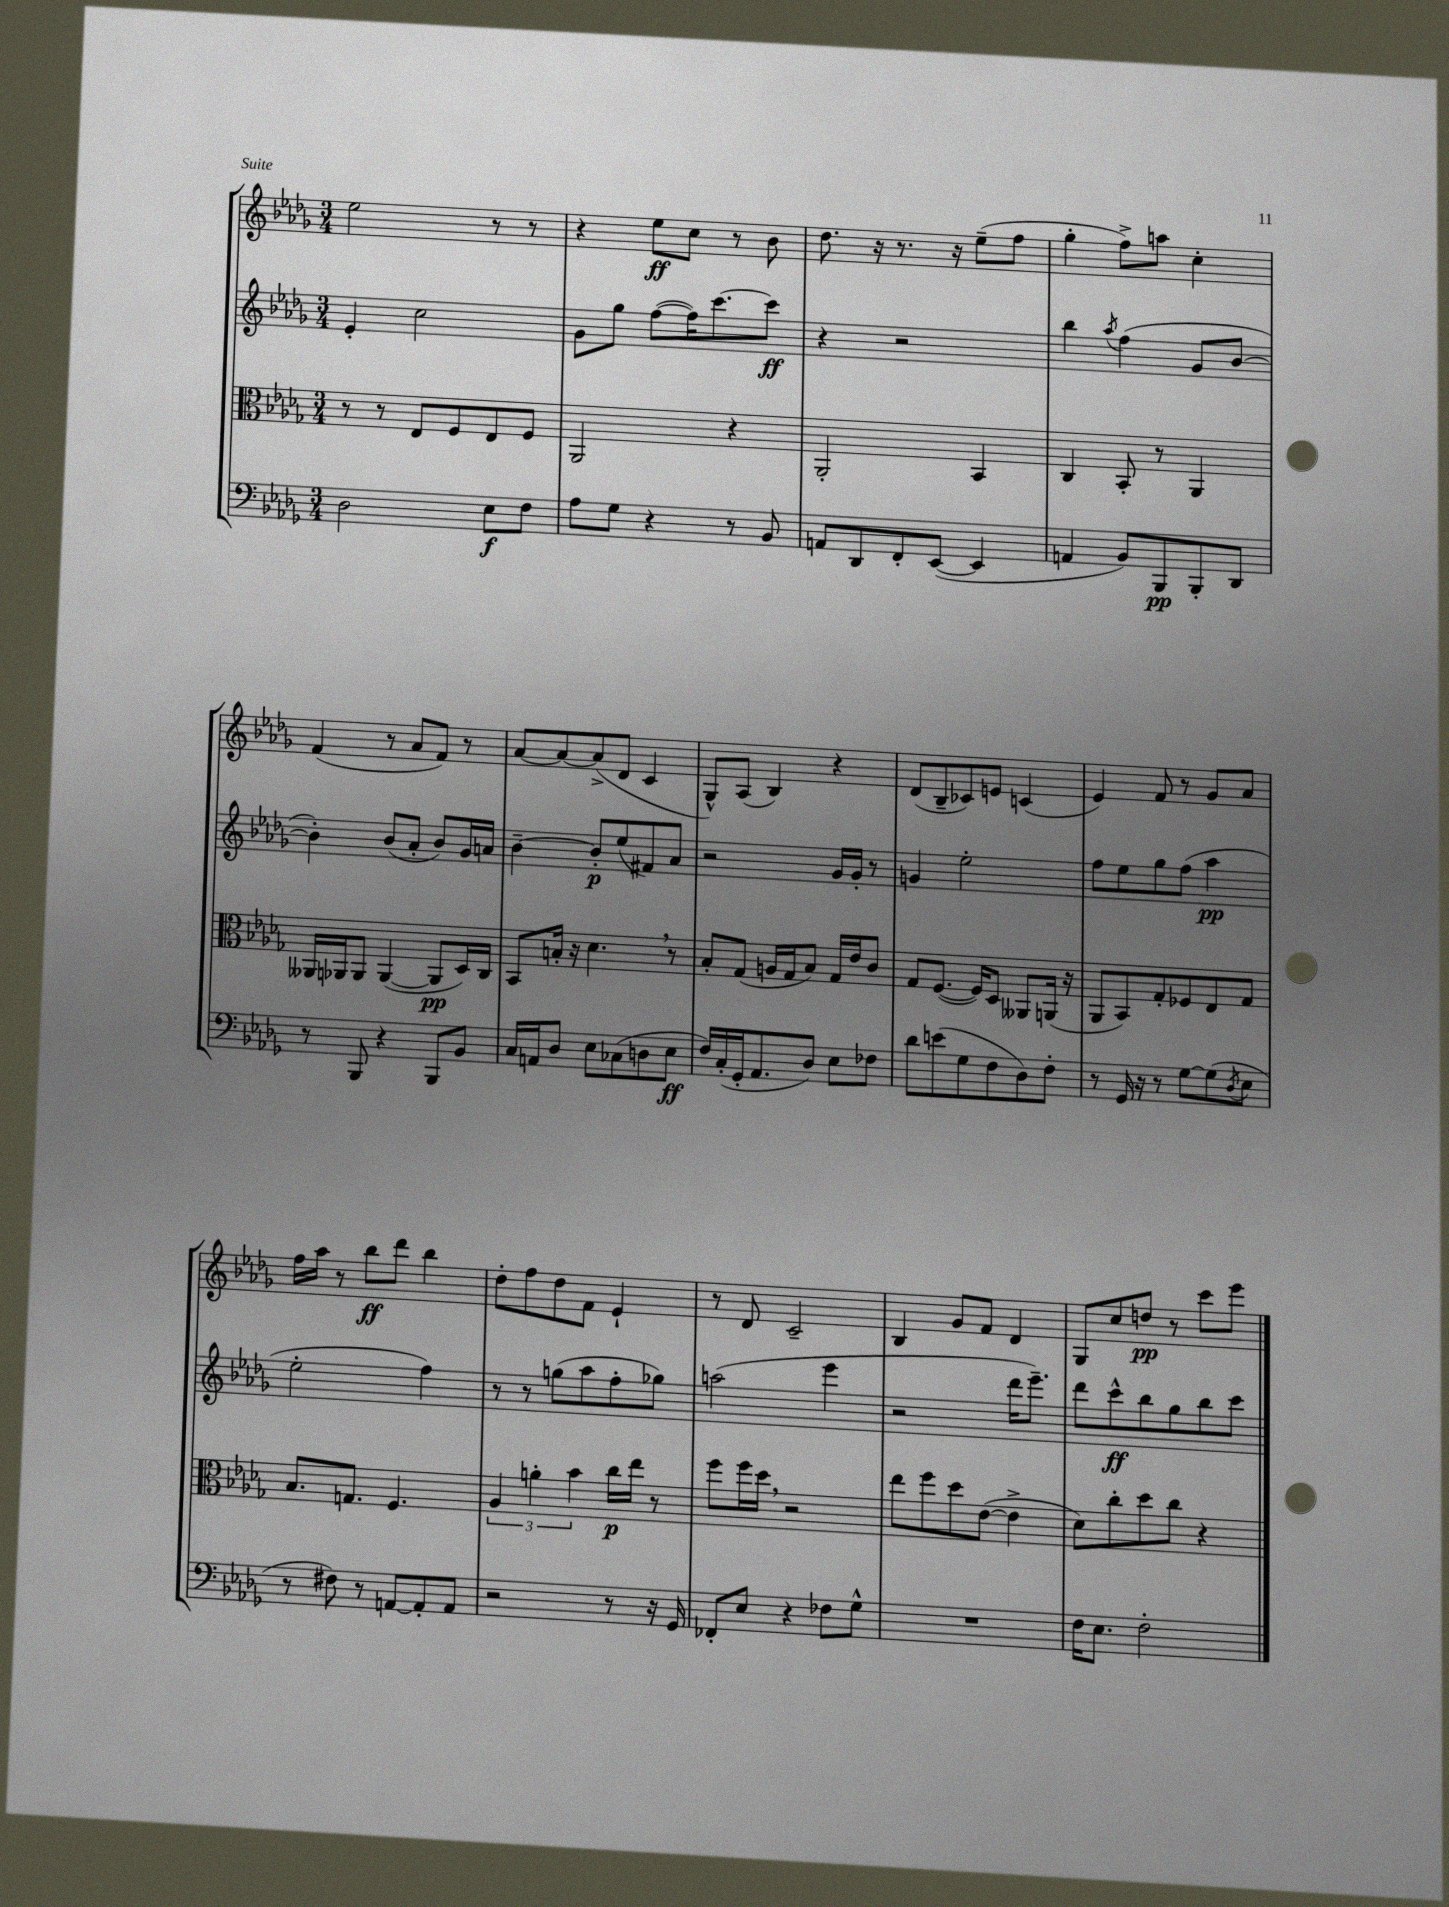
<<
\new StaffGroup <<
\new Staff = "s0" {
    \clef treble \key des \major \numericTimeSignature \time 3/4
    ees''2 r8 r8 |
    r4 ees''8\ff c''8 r8 bes'8 |
    des''8. r16 r8. r16 ees''8--( f''8 |
    ges''4-. f''8->) a''8 c''4-. |
    f'4( r8 aes'8 f'8) r8 |
    aes'8~ aes'8~ aes'8->( des'8 c'4 |
    ges8-^) aes8( bes4) r4 |
    des'8( bes8-- ces'8) e'8 c'4( |
    ees'4) f'8 r8 ges'8 aes'8 |
    f''16 aes''16 r8 bes''8\ff des'''8 bes''4 |
    des''8-. f''8 des''8 f'8 ees'4-! |
    r8 des'8 c'2-- |
    bes4 ges'8 f'8 des'4 |
    ges8 c''8 d''8\pp r8 c'''8 ees'''8 \bar "|." |
}
\new Staff = "s1" {
    \clef treble \key des \major \numericTimeSignature \time 3/4
    ees'4-. c''2 |
    ges'8 ges''8 f''8~( f''16) c'''8.~ c'''8\ff |
    r4 r2 |
    bes''4 \acciaccatura { aes''8 } f''4( ges'8 bes'8~ |
    bes'4-.) bes'8( aes'8-. bes'8) ges'16 a'16 |
    bes'4~-- bes'8-.\p ees''8( fis'8) aes'8 |
    r2 ges'16 ges'16-. r8 |
    g'4 ees''2-. |
    f''8 ees''8 ges''8 f''8( aes''4\pp |
    ees''2-. f''4) |
    r8 r8 g''8( aes''8 f''8-. ges''8) |
    a''2( ees'''4 |
    r2 des'''16 ees'''8.--) |
    des'''8 c'''8-^\ff bes''8 ges''8 bes''8 c'''8 \bar "|." |
}
\new Staff = "s2" {
    \clef alto \key des \major \numericTimeSignature \time 3/4
    r8 r8 ees8 f8 ees8 f8 |
    aes,2 r4 |
    aes,2-. bes,4 |
    c4 bes,8-. r8 aes,4 |
    aeses,16 aes,16 aes,8 aes,4~( aes,8\pp des16) c16 |
    bes,8 b16-. r16 des'4. \breathe r8 |
    bes8-. ges8( a16 ges16 bes8) ges16 ees'16 c'8 |
    ges8 f8.~( f16) des8 aeses,8 a,16( r16 |
    aes,8 bes,8) ges8-. fes8 ees8 ges8 |
    bes8. g8. f4. |
    \tuplet 3/2 { aes4 a'4-. bes'4 } c''16\p ees''16 r8 |
    f''8 f''16 des''16 \breathe r2 |
    ees''8 f''8 des''8 ees'8~( ees'4-> |
    des'8) c''8-. des''8 c''8 r4 \bar "|." |
}
\new Staff = "s3" {
    \clef bass \key des \major \numericTimeSignature \time 3/4
    des2 ees8\f f8 |
    aes8 ges8 r4 r8 bes,8 |
    a,8 des,8 f,8-. ees,8~( ees,4 |
    a,4 bes,8) bes,,8\pp bes,,8-. des,8 |
    r8 bes,,8 r4 bes,,8 bes,8 |
    c16 a,16 des8 ees8 ces8( d8 ees8\ff |
    f16) c16-.( ges,16-. aes,8. des8) ees8 fes8 |
    des'8 e'8( ges8 f8 des8) f8-. |
    r8 ges,16 r16 r8 ges8~ ges8( \acciaccatura { des8 } ees8 |
    r8 fis8) r8 a,8~ a,8-. a,8 |
    r2 r8 r16 ges,16 |
    fes,8-. ees8 r4 fes8 ges8-^ |
    R2. |
    f16 ees8. f2-. \bar "|." |
}
>>
>>
\layout { \context { \Score \remove "Bar_number_engraver" } }
